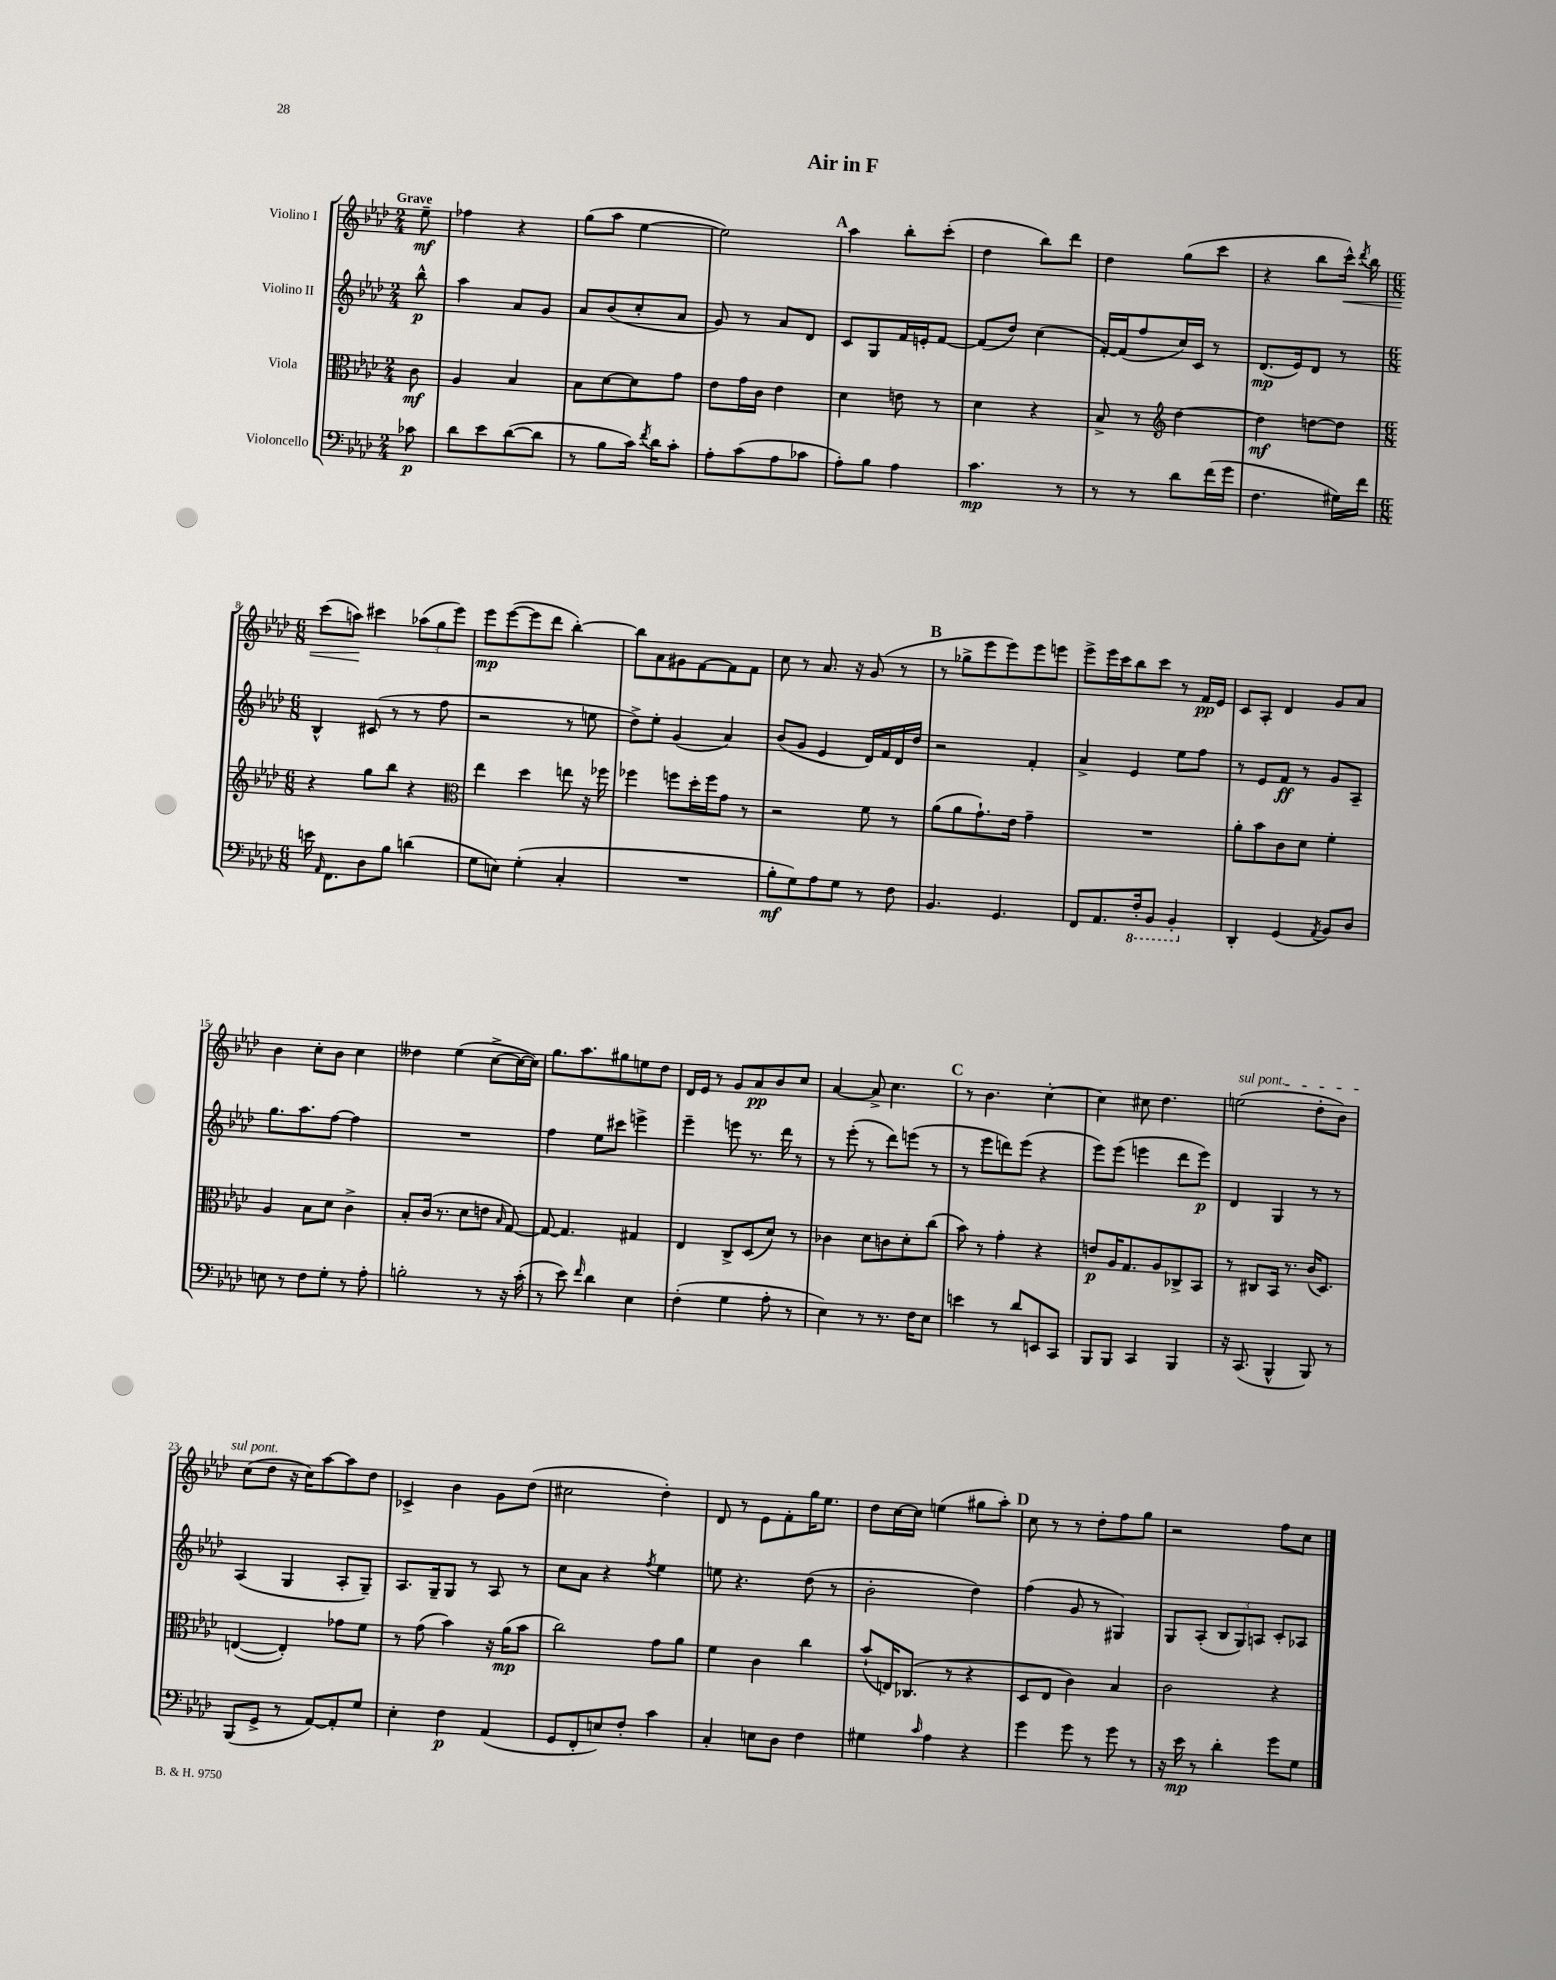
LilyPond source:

\header { title = "Air in F" }
<<
\new StaffGroup <<
\new Staff = "s0" \with { instrumentName = "Violino I" } {
    \clef treble \key aes \major \numericTimeSignature \time 2/4 \partial 8 \tempo "Grave"
    \autoBeamOff ees''8--\mf |
    fes''4 r4 |
    g''8[( aes''8] ees''4~ |
    ees''2) |
    \mark \markup { \bold "A" } aes''4 bes''8[-. c'''8]-.( |
    des''4 bes''8[) des'''8] |
    des''4 g''8[( c'''8] |
    r4 bes''8[ c'''16]-^\<) \acciaccatura { des'''8 } bes''16 |
    \numericTimeSignature \time 6/8 c'''8[( a''8]\!) cis'''4 \tuplet 3/2 { aes''8[( g''8 ees'''8]) } |
    ees'''8[\mp ees'''8~( ees'''8 des'''8] bes''4~-.) |
    bes''8[ aes'8 gis'8 f'8~ f'8 f'8] |
    c''8 r8 aes'8. r16 g'8( r8 |
    \mark \markup { \bold "B" } r8 ges''8[-> ees'''8 ees'''8) ees'''8 e'''8] |
    ees'''8[-> ees'''16 c'''16 bes''8 c'''8] r8 f'16[\pp ees'16] |
    c'8[ aes8]-. des'4 g'8[ aes'8] |
    bes'4 c''8[-. bes'8] c''4 |
    deses''4 ees''4( c''8[~-> c''16~ c''16]) |
    g''8.[ aes''8. gis''8 e''8 des''8] |
    des'16[ ees'16] r8 g'8[ aes'8\pp bes'8 c''8] |
    aes'4~ aes'8-> c''4. |
    \mark \markup { \bold "C" } r8 bes'4. c''4~-. |
    c''4 cis''8 des''4. |
    \once \override TextSpanner.bound-details.left.text = \markup { \italic "sul pont." } e''2\startTextSpan( des''8[-. bes'8]) |
    c''8[( des''8]\stopTextSpan r16 c''16[) aes''8~ aes''8 des''8] |
    ces'4-> bes'4 g'8[ des''8]( |
    cis''2 des''4-.) |
    des'8 r8 ees'8[ f'8-. g''16 ees''8.] |
    des''8[ c''16~ c''16] e''4( gis''8[ aes''8]-.) |
    \mark \markup { \bold "D" } c''8 r8 r8 des''8[-. f''8 g''8] |
    r2 f''8[ c''8] \bar "|." |
}
\new Staff = "s1" \with { instrumentName = "Violino II" } {
    \clef treble \key aes \major \numericTimeSignature \time 2/4 \partial 8
    \autoBeamOff bes''8-^\p |
    aes''4 aes'8[ g'8] |
    aes'8[ bes'8( c''8-. aes'8] |
    g'8) r8 aes'8[ des'8] |
    \mark \markup { \bold "A" } c'8[ g8 f'16 e'16-. f'8]~ |
    f'8[( des''8]) c''4( |
    f'16[~-.) f'16( f''8 c''16) c'16] r8 |
    des'8.[\mp( ees'16) des'8] r8 |
    \numericTimeSignature \time 6/8 bes4-^ cis'8( r8 r8 f''8 |
    r2 r8 e''8 |
    des''8[->) ees''8]-. g'4( aes'4) |
    bes'8[( g'8] ees'4 des'16[) f'16 des'16 des''16] |
    \mark \markup { \bold "B" } r2 f'4-. |
    aes'4-> ees'4 ees''8[ f''8] |
    r8 ees'8[ f'8]\ff r8 g'8[ aes8]-- |
    g''8.[ aes''8. f''8]~ f''4 |
    R2. |
    f''4 ees''8[ cis'''8] e'''4-> |
    ees'''4-- e'''8 r8. des'''16 r8 |
    r8 ees'''8-.( r8 des'''8[) e'''8]( r8 |
    \mark \markup { \bold "C" } r8 ees'''8[ d'''8) ees'''8]( r4 |
    ees'''8[) ees'''8]( e'''4 des'''8[ e'''8]\p) |
    des'4 g4 r8 r8 |
    aes4( g4 aes8[-. g8]--) |
    aes8.[ g16-- g8] r8 aes8 r8 |
    c''8[ aes'8] r4 \acciaccatura { f''8 } ees''4 |
    e''8 r4. des''8( r8 |
    bes'2-. des''4) |
    \mark \markup { \bold "D" } f''4( g'8 r8 gis4) |
    g8[ aes8]-.( \tuplet 3/2 { bes8[ g8) a8] } c'8[-. aes8] \bar "|." |
}
\new Staff = "s2" \with { instrumentName = "Viola" } {
    \clef alto \key aes \major \numericTimeSignature \time 2/4 \partial 8
    \autoBeamOff c'8\mf |
    aes4 bes4 |
    bes8[ des'8~ des'8 g'8] |
    ees'8[ g'16 c'16] ees'4 |
    \mark \markup { \bold "A" } des'4 e'8 r8 |
    des'4 r4 |
    bes8-> r8 \clef treble des''4~ |
    des''4\mf d''8[~ d''8] |
    \numericTimeSignature \time 6/8 r4 g''8[ bes''8] r4 |
    \clef alto ees''4 des''4 e''8 r16 fes''16 |
    fes''4 f''8[ des''16-. f''16 g'8] r8 |
    r2 f'8 r8 |
    \mark \markup { \bold "B" } aes'8[( aes'8 g'8.-!) ees'16] g'4-- |
    R2. |
    aes'8[-. bes'8 c'8 des'8] f'4-. |
    aes4 bes8[ des'8] c'4-> |
    bes8[-. c'16]( r8. des'8[ e'8] \grace { bes16 } g8~) |
    g8~ g4. gis4 |
    ees4 c8[-> des8( des'8]) r8 |
    ces'4 des'8[ c'8 des'8-. c''8]( |
    \mark \markup { \bold "C" } bes'8) r8 g'4-. r4 |
    e'8[\p aes16 g8. aes8 ces8-> bes,8] |
    r8 cis8[ bes,16] r8. c'16[( des8.]) |
    e4~( e4-.) ges'8[ f'8] |
    r8 g'8( bes'4) r16 aes'16[\mp( bes'8] |
    c''2) g'8[ aes'8] |
    f'4 c'4 c''4 |
    bes'8[-!( e16) ces8.]( r8 r4 |
    \mark \markup { \bold "D" } des8[ ees8] c'4) bes4 |
    c'2 r4 \bar "|." |
}
\new Staff = "s3" \with { instrumentName = "Violoncello" } {
    \clef bass \key aes \major \numericTimeSignature \time 2/4 \partial 8
    \autoBeamOff ces'8\p |
    des'8[ ees'8 des'8~( des'8] |
    r8 bes8[ c'16]) \acciaccatura { f'8 } des'16[ c'8]-. |
    aes8[-. c'8( aes8 ces'8] |
    \mark \markup { \bold "A" } aes8[-.) bes8] aes4 |
    c'4.\mp r8 |
    r8 r8 des'8[ f'16( g'16] |
    f4. gis16[) f'16] |
    \numericTimeSignature \time 6/8 e'16 \grace { aes,16 } f,8.[ des8 bes8] d'4( |
    g8[ e8]) g4-.( c4-. |
    R2. |
    bes8[-.\mf g8) aes8 g8] r8 f8 |
    \mark \markup { \bold "B" } bes,4. g,4. |
    f,8[ aes,8. \ottava #-1 f,16-. bes,,8] bes,,4-. \ottava #0 |
    des,4-. g,4( \acciaccatura { aes,8 } bes,8[) des8] |
    e8 r8 f8[ g8]-. r8 aes8-. |
    b2-. r8 r16 c'16-.( |
    r8 ees'8) \grace { f'16 } des'4 ees4 |
    f4-.( g4 aes8-. r8 |
    ees4) r8 r8. f16[ ees8] |
    \mark \markup { \bold "C" } e'4 r8 des'8[ e,8 c,8] |
    bes,,8[ bes,,8] c,4 bes,,4 |
    r16 c,8.( bes,,4-^ bes,,8) r8 |
    bes,,8[( g,8]-> r8 aes,8[~) aes,8-. g8] |
    ees4-. f4\p aes,4( |
    g,8[ f,8-. e8) f8]-. c'4 |
    c4-. e8[ des8] f4 |
    gis4 \grace { c'16 } aes4 r4 |
    \mark \markup { \bold "D" } g'4 g'8 r8 g'8 r8 |
    r16 ees'16\mp r8 des'4-. g'8[ g8] \bar "|." |
}
>>
>>
